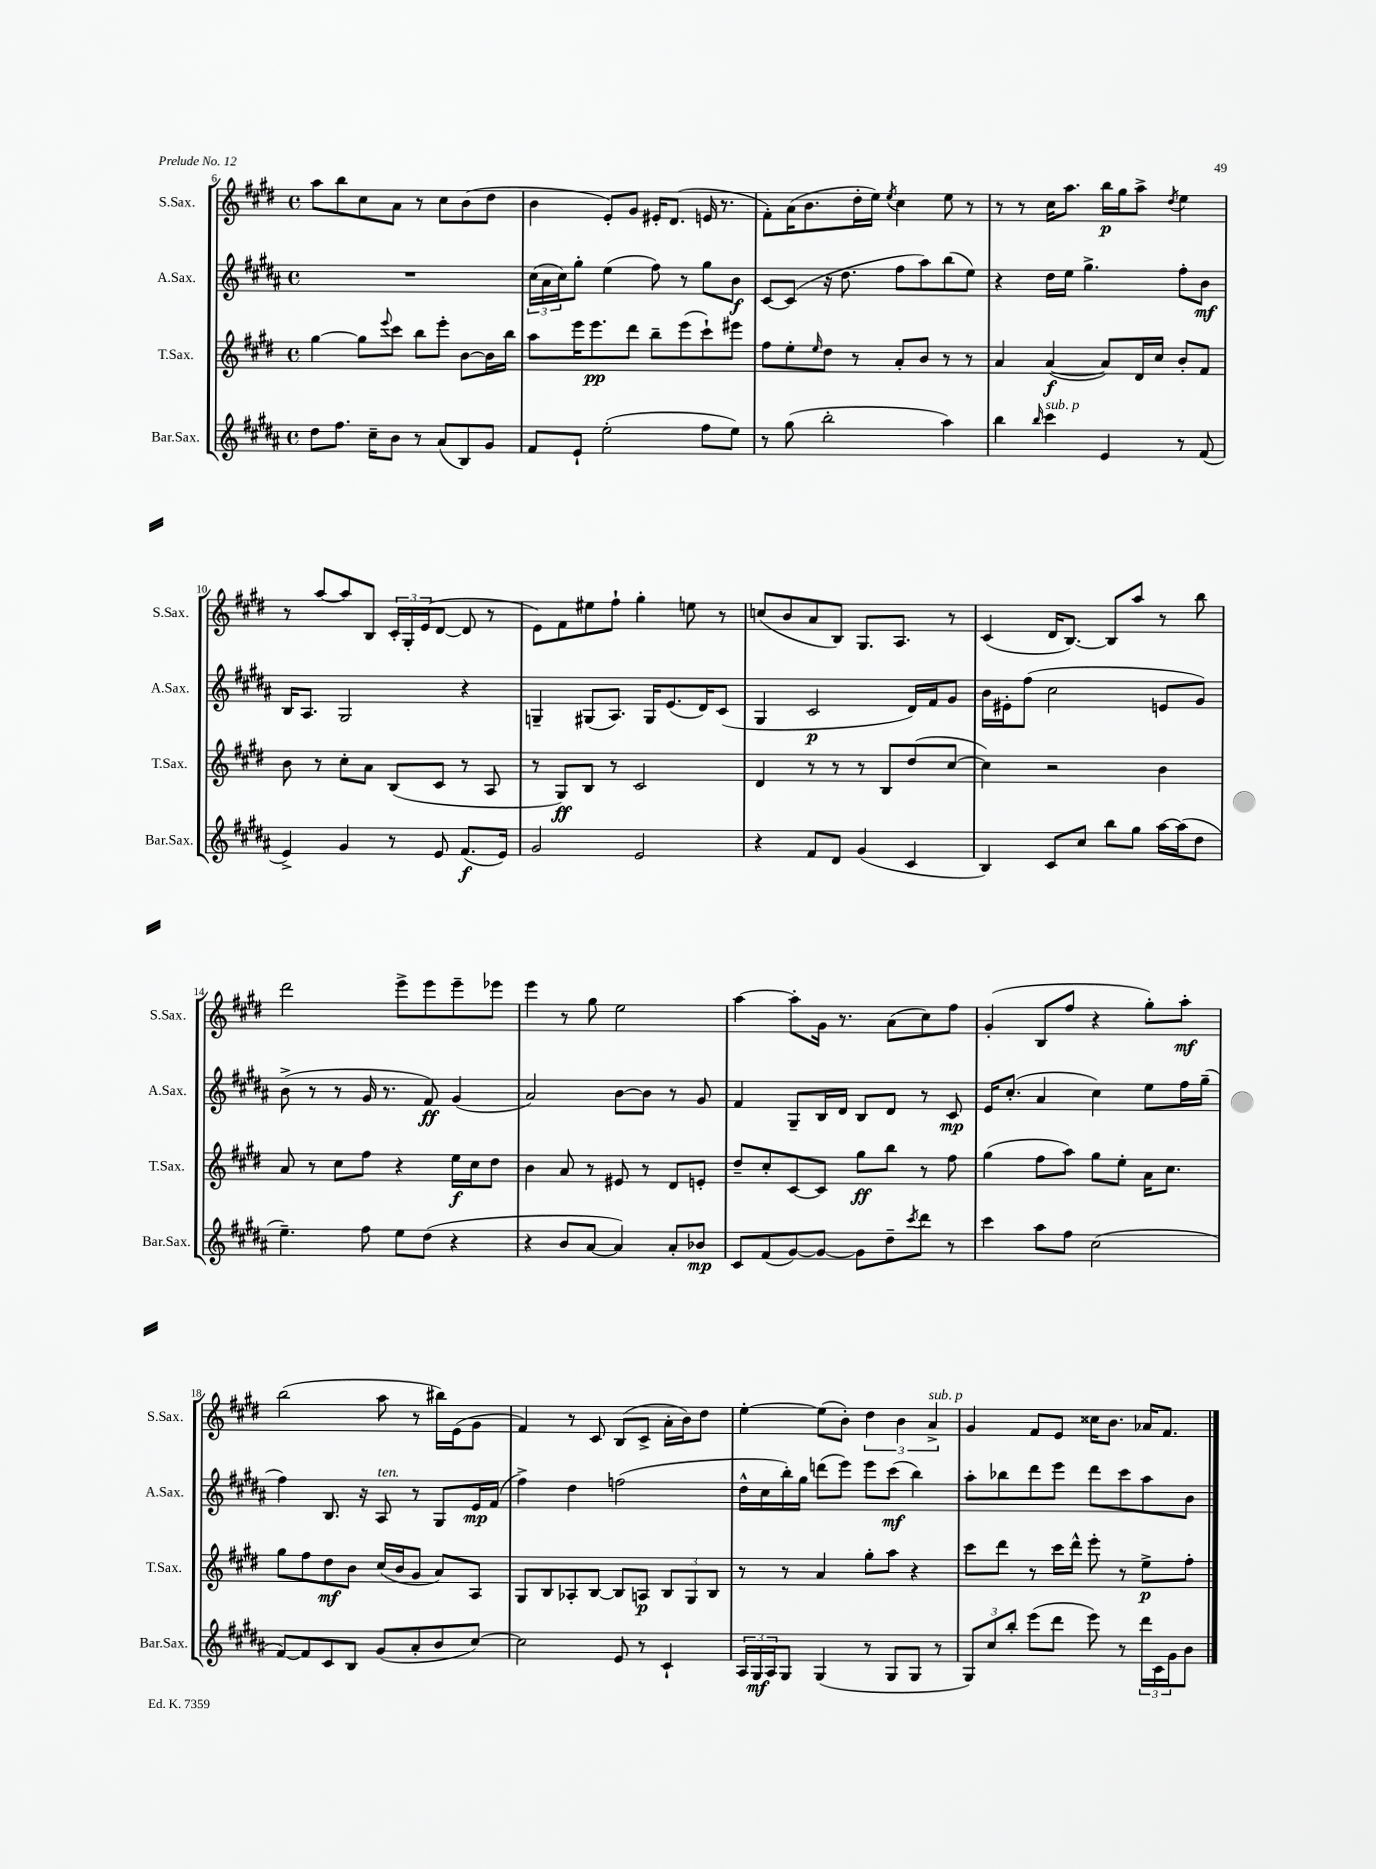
<<
\new StaffGroup <<
\new Staff = "s0" \with { instrumentName = "S.Sax." shortInstrumentName = "S.Sax." } {
    \clef treble \key e \major \defaultTimeSignature \time 4/4
    a''8 b''8 cis''8 a'8 r8 cis''8 b'8( dis''8 |
    b'4 e'8-.) gis'8 eis'16-. dis'8.( e'16 r8. |
    fis'8-.) a'16( b'8. dis''16-. e''16) \acciaccatura { e''8 } cis''4 e''8 r8 |
    r8 r8 cis''16 a''8. b''16\p gis''16 a''8-> \acciaccatura { dis''8 } e''4 |
    r8 a''8~ a''8 b8 \tuplet 3/2 { cis'16-. gis16-. e'16( } dis'8~ dis'8 r8 |
    e'8) fis'8 eis''8 fis''8-! gis''4-. e''8 r8 |
    c''8( b'8 a'8 b8) gis8. a8. r8 |
    cis'4( dis'16 b8.~) b8 a''8 r8 b''8 |
    dis'''2 e'''8-> e'''8 e'''8-- ees'''8 |
    e'''4 r8 gis''8 e''2 |
    a''4~ a''8-. gis'16 r8. a'8( cis''8) fis''8 |
    gis'4-.( b8 fis''8 r4 gis''8-.) a''8-.\mf |
    b''2( a''8 r8 bis''16) e'16( gis'8 |
    fis'4) r8 cis'8 b8( cis'8-> a'16-. b'16) dis''8 |
    e''4~-. e''8( b'8-.) \tuplet 3/2 { dis''4 b'4 a'4->^\markup { \italic "sub. p" } } |
    gis'4 fis'8 e'8 cisis''16 b'8. aes'16 fis'8. \bar "|." |
}
\new Staff = "s1" \with { instrumentName = "A.Sax." shortInstrumentName = "A.Sax." } {
    \clef treble \key b \major \defaultTimeSignature \time 4/4
    R1 |
    \tuplet 3/2 { cis''16( ais'16 cis''16) } gis''8-. e''4( fis''8) r8 gis''8 b'8\f |
    cis'8~ cis'8( r16 dis''8. fis''8 ais''8) b''8( e''8) |
    r4 dis''16 e''16 gis''4.-> fis''8-. b'8\mf |
    b16 ais8. gis2 r4 |
    g4-- gis8( ais8.) gis16 e'8.( dis'16) cis'8( |
    gis4 cis'2\p dis'16) fis'16 gis'8 |
    b'16 eis'16-. fis''8( cis''2 e'8 gis'8) |
    b'8->( r8 r8 gis'16 r8. fis'8\ff) gis'4( |
    ais'2) b'8~ b'8 r8 gis'8 |
    fis'4 gis8-- b16 dis'16 b8 dis'8 r8 cis'8\mp |
    e'16 cis''8.-.( ais'4 cis''4) e''8 fis''16 gis''16--( |
    fis''4) b8. r16 ais8^\markup { \italic "ten." } r8 gis8 e'16\mp fis'16( |
    fis''4->) dis''4 f''2( |
    dis''16-^ cis''16 b''16-.) gis''16 d'''8( e'''8) e'''8 cis'''8\mf( b''4) |
    ais''8-. bes''8 dis'''8 e'''8 dis'''8 cis'''8 ais''8 b'8 \bar "|." |
}
\new Staff = "s2" \with { instrumentName = "T.Sax." shortInstrumentName = "T.Sax." } {
    \clef treble \key e \major \defaultTimeSignature \time 4/4
    gis''4~ gis''8 \appoggiatura { e'''8 } cis'''8 b''8 e'''8-. b'8~ b'16 b''16 |
    a''8 e'''16 e'''8.\pp dis'''8 b''8-- e'''8( cis'''8-!) eis'''8 |
    fis''8 e''8-. \grace { e''16 } dis''8 r8 a'8-. b'8 r8 r8 |
    a'4 a'4~\f( a'8) dis'16 cis''16 b'8-. fis'8 |
    b'8 r8 cis''8-. a'8 b8( cis'8 r8 a8 |
    r8 gis8\ff) b8 r8 cis'2 |
    dis'4 r8 r8 r8 b8 dis''8( cis''8~ |
    cis''4) r2 b'4 |
    a'8 r8 cis''8 fis''8 r4 e''16\f cis''16 dis''8 |
    b'4 a'8 r8 eis'8 r8 dis'8 e'8-. |
    dis''8-- cis''8-. cis'8~ cis'8 gis''8\ff b''8 r8 fis''8 |
    gis''4( fis''8 a''8) gis''8 e''8-. a'16 cis''8. |
    gis''8 fis''8 dis''8\mf b'8 cis''16( b'16 gis'8 a'8) a8 |
    gis8 b8 aes8-. b8~ b8 a8\p \tuplet 3/2 { b8 gis8 b8 } |
    r8 r8 a'4 gis''8-. a''8 r4 |
    cis'''8 dis'''8 r8 cis'''16 dis'''16-^ e'''8-. r8 e''8->\p fis''8-. \bar "|." |
}
\new Staff = "s3" \with { instrumentName = "Bar.Sax." shortInstrumentName = "Bar.Sax." } {
    \clef treble \key b \major \defaultTimeSignature \time 4/4
    dis''8 fis''8. cis''16-- b'8 r8 ais'8( b8) gis'8 |
    fis'8 e'8-! e''2-.( fis''8 e''8) |
    r8 gis''8( b''2-. ais''4) |
    b''4 \grace { b''16 } cis'''4^\markup { \italic "sub. p" } e'4 r8 fis'8( |
    e'4->) gis'4 r8 e'8 fis'8.\f( e'16) |
    gis'2 e'2 |
    r4 fis'8 dis'8 gis'4( cis'4 |
    b4) cis'8 cis''8 b''8 gis''8 ais''16~ ais''16( dis''8 |
    e''4.--) fis''8 e''8 dis''8( r4 |
    r4 b'8 ais'8~ ais'4) ais'8-. bes'8\mp |
    cis'8 fis'8( gis'8~) gis'8~ gis'8 dis''8-- \acciaccatura { cis'''8 } dis'''8 r8 |
    cis'''4 ais''8 fis''8 cis''2( |
    fis'8~) fis'8 cis'8 b8 gis'8( ais'8-. b'8 cis''8~) |
    cis''2 e'8 r8 cis'4-! |
    \tuplet 3/2 { ais16 gis16\mf ais16 } gis8 gis4( r8 gis8 gis8 r8 |
    \tuplet 3/2 { gis8) cis''8 b''8-. } e'''8( dis'''8 e'''8) r8 \tuplet 3/2 { dis'''16 cis'16 gis'16 } b'8 \bar "|." |
}
>>
>>
\layout { \context { \Score currentBarNumber = #6 } }
